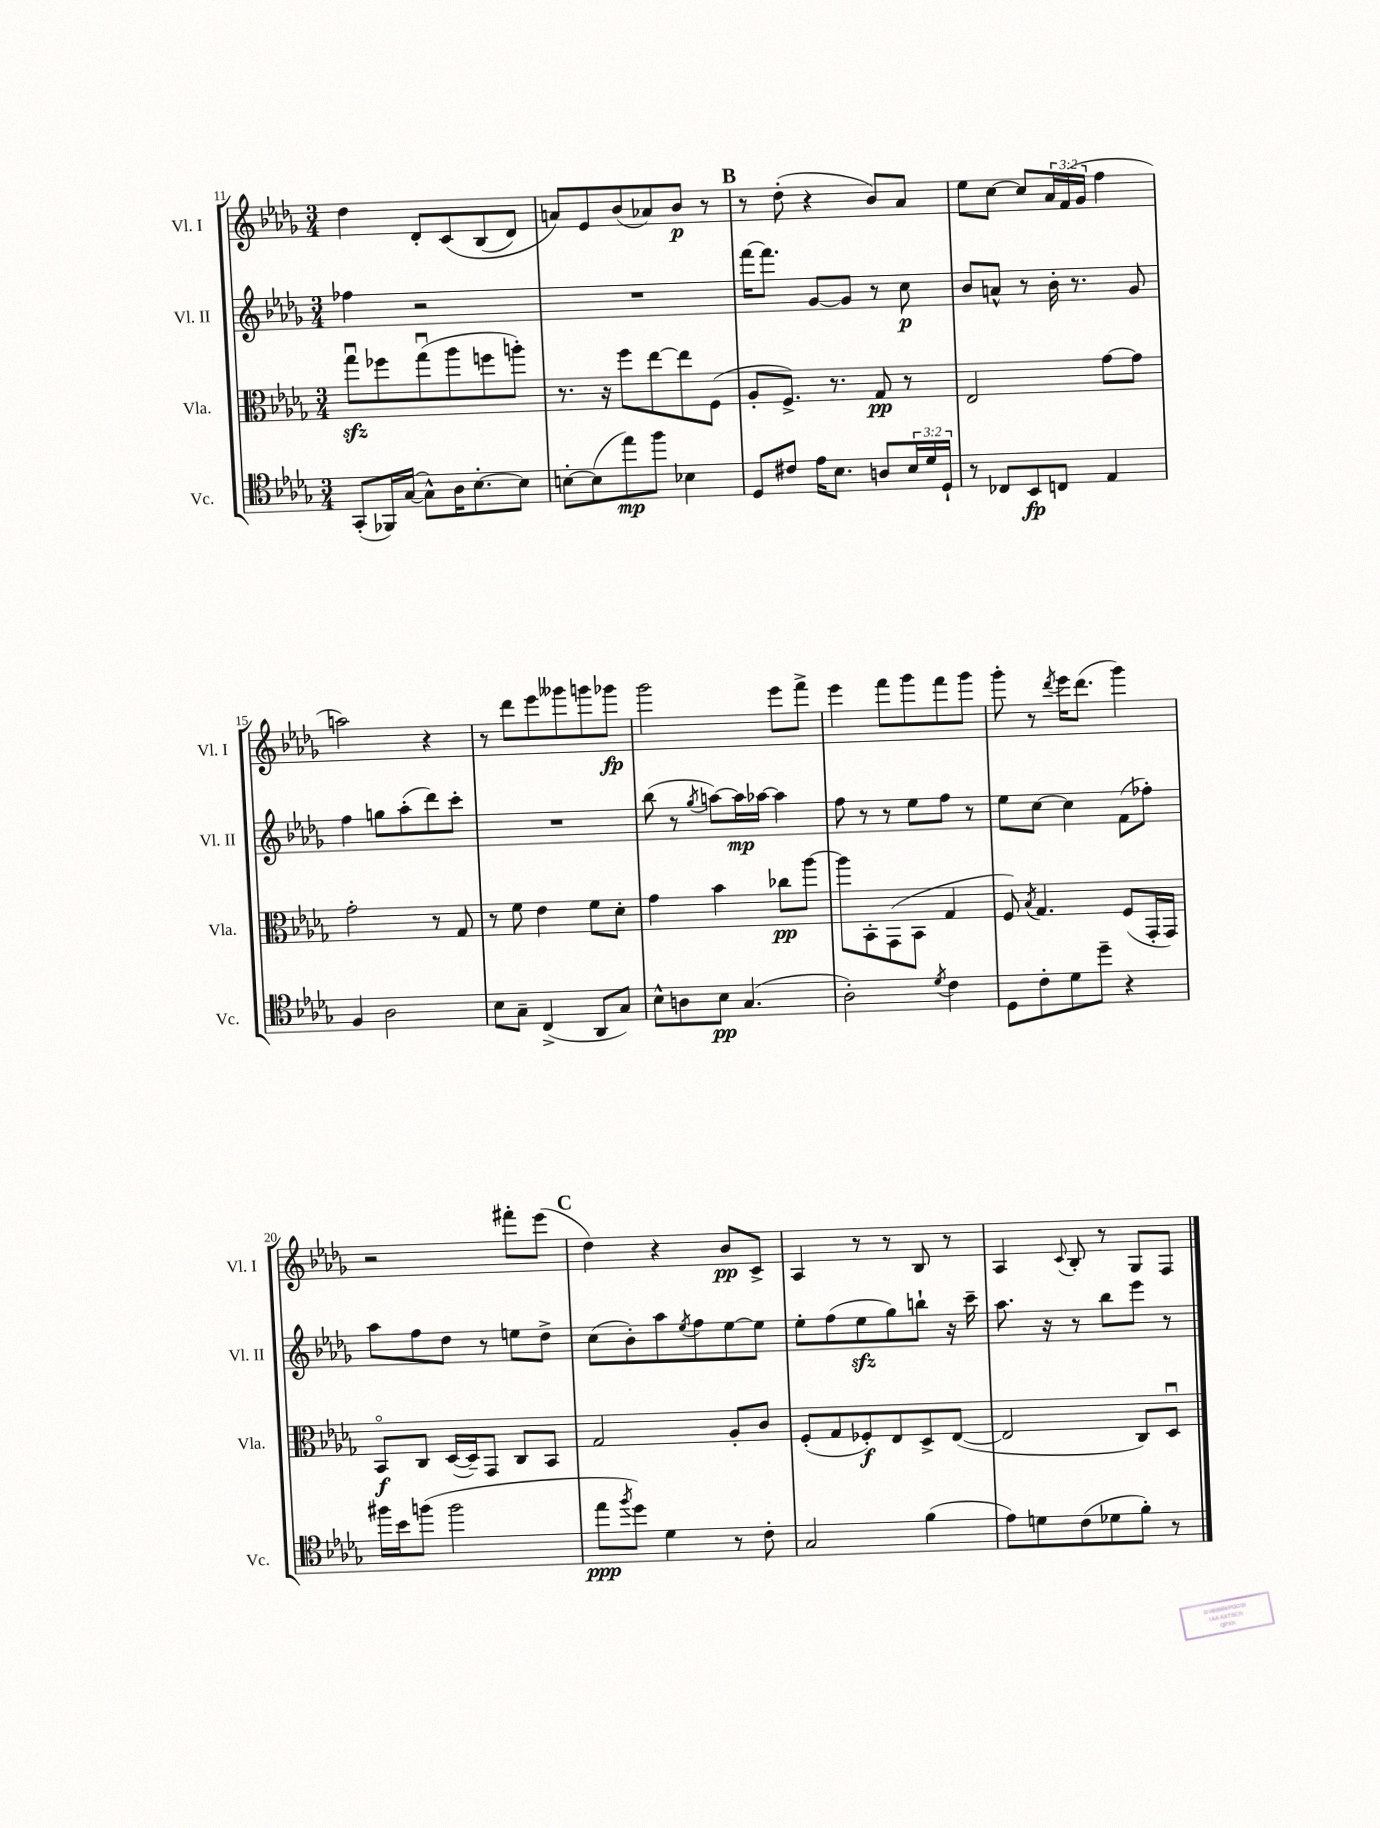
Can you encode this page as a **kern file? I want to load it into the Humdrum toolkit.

**kern	**kern	**kern	**kern
*staff4	*staff3	*staff2	*staff1
*clefC4	*clefC3	*clefG2	*clefG2
*k[b-e-a-d-g-]	*k[b-e-a-d-g-]	*k[b-e-a-d-g-]	*k[b-e-a-d-g-]
*M3/4	*M3/4	*M3/4	*M3/4
(8GG-'	8gg-u	4ff-	4dd-
16FF-)	8ff-	.	.
([16G-	.	.	.
8G-^^])	(8gg-u	2r	8d-'
16A-	8aa-	.	&(8c
[8.B-'	.	.	.
.	8ff	.	(8B-
8B-]	8aa')	.	8d-)
=	=	=	=
[8B'	8.r	2.r	8a&)
(8B]	.	.	8e-
.	16r	.	.
8ee-)	8ff	.	(8b-
8ff	[8ee-	.	8a-)
4B-	8ee-]	.	8b-
.	(8F	.	8r
=	=	=	=
8D-	8A-'	[16fff	8r
.	.	8.fff]	.
8c#	8.F^)	.	(8dd-'
16e-	.	[8g-	4r
8.B-	8.r	.	.
.	.	8g-]	.
8A	8G-	8r	8b-)
24B-	8r	8cc	8a-
24d-	.	.	.
24D-`	.	.	.
=	=	=	=
8r	2E-	8b-	8ee-
8C-	.	8a^^	[8cc
8BB-	.	8r	8cc]
8C	.	16b-'	24a-
.	.	.	(24f
.	.	8.r	.
.	.	.	24g-
4E-	[8g-	.	4ff
.	8g-]	8g-	.
=	=	=	=
4F	2g-'	4ff	2aa)
2A-	.	8gg	.
.	.	(8aa-'	.
.	8r	8ddd-)	4r
.	8G-	8ccc'	.
=	=	=	=
8B-	8r	2.r	8r
8G-~	8f	.	8ddd-
(4C^	4e-	.	8eee-
.	.	.	8ggg--
8AA-	8f	.	8ggg
8G-)	8d-'	.	8ggg-
=	=	=	=
8B-^^	4g-	(8bb-	2ggg-
8A	.	8r	.
.	.	8qgg-	.
8B-	4b-	[8aa)	.
(4.G-	.	16aa]	.
.	.	[16aa-	.
.	8cc-	4aa-]	8eee-
.	[8aa-	.	8fff^
=	=	=	=
2A-')	8aa-]	8ff	4eee-
.	8BB-'	8r	.
.	(8GG-	8r	8fff
.	8BB-	8ee-	8ggg-
8qd-	.	.	.
4c	4G-	8ff	8fff
.	.	8r	8ggg-
=	=	=	=
8D-	8F)	8ee-	8ggg-'
.	8qB-	.	.
8c'	4.G-	[8cc	8r
.	.	.	8qddd-
8d-	.	4cc]	16eee-
.	.	.	(8.ddd-
8dd-~	.	.	.
4r	(8F	(8f	4ggg-)
.	16GG-'	8ff-')	.
.	16GG-)	.	.
=	=	=	=
16ff#	8BB-o	8aa-	2r
16b-	.	.	.
(8ff	8C	8ff	.
2ff	([16D-	8dd-	.
.	16D-~])	.	.
.	8GG-	8r	.
.	8C	8ee	8fff#'
.	8BB-	8dd-^	(8eee-
=	=	=	=
8ee-	2G-	(8cc	4dd-)
8qff	.	.	.
8dd-)	.	8b-')	.
4d-	.	8aa-	4r
.	.	8qee-	.
.	.	8ff	.
8r	8A-'	[8ee-	8b-
8c'	8c	8ee-]	8c^
=	=	=	=
2G-	(8F'	8ee-'	4A-
.	8G-	(8ff	.
.	8F-')	8ee-	8r
.	8E-	8gg-)	8r
(4f	8D-^	8bb`	8B-
.	([8E-	16r	8r
.	.	16ccc~	.
=	=	=	=
8e-)	2E-]	8.aa-	4A-
8d	.	.	.
.	.	16r	.
.	.	.	8qqc
(8c	.	8r	8B-'
8d-	.	8bb-	8r
8f')	8C)	8eee-	8G-
8r	8D-u	8r	8F
==	==	==	==
*-	*-	*-	*-
